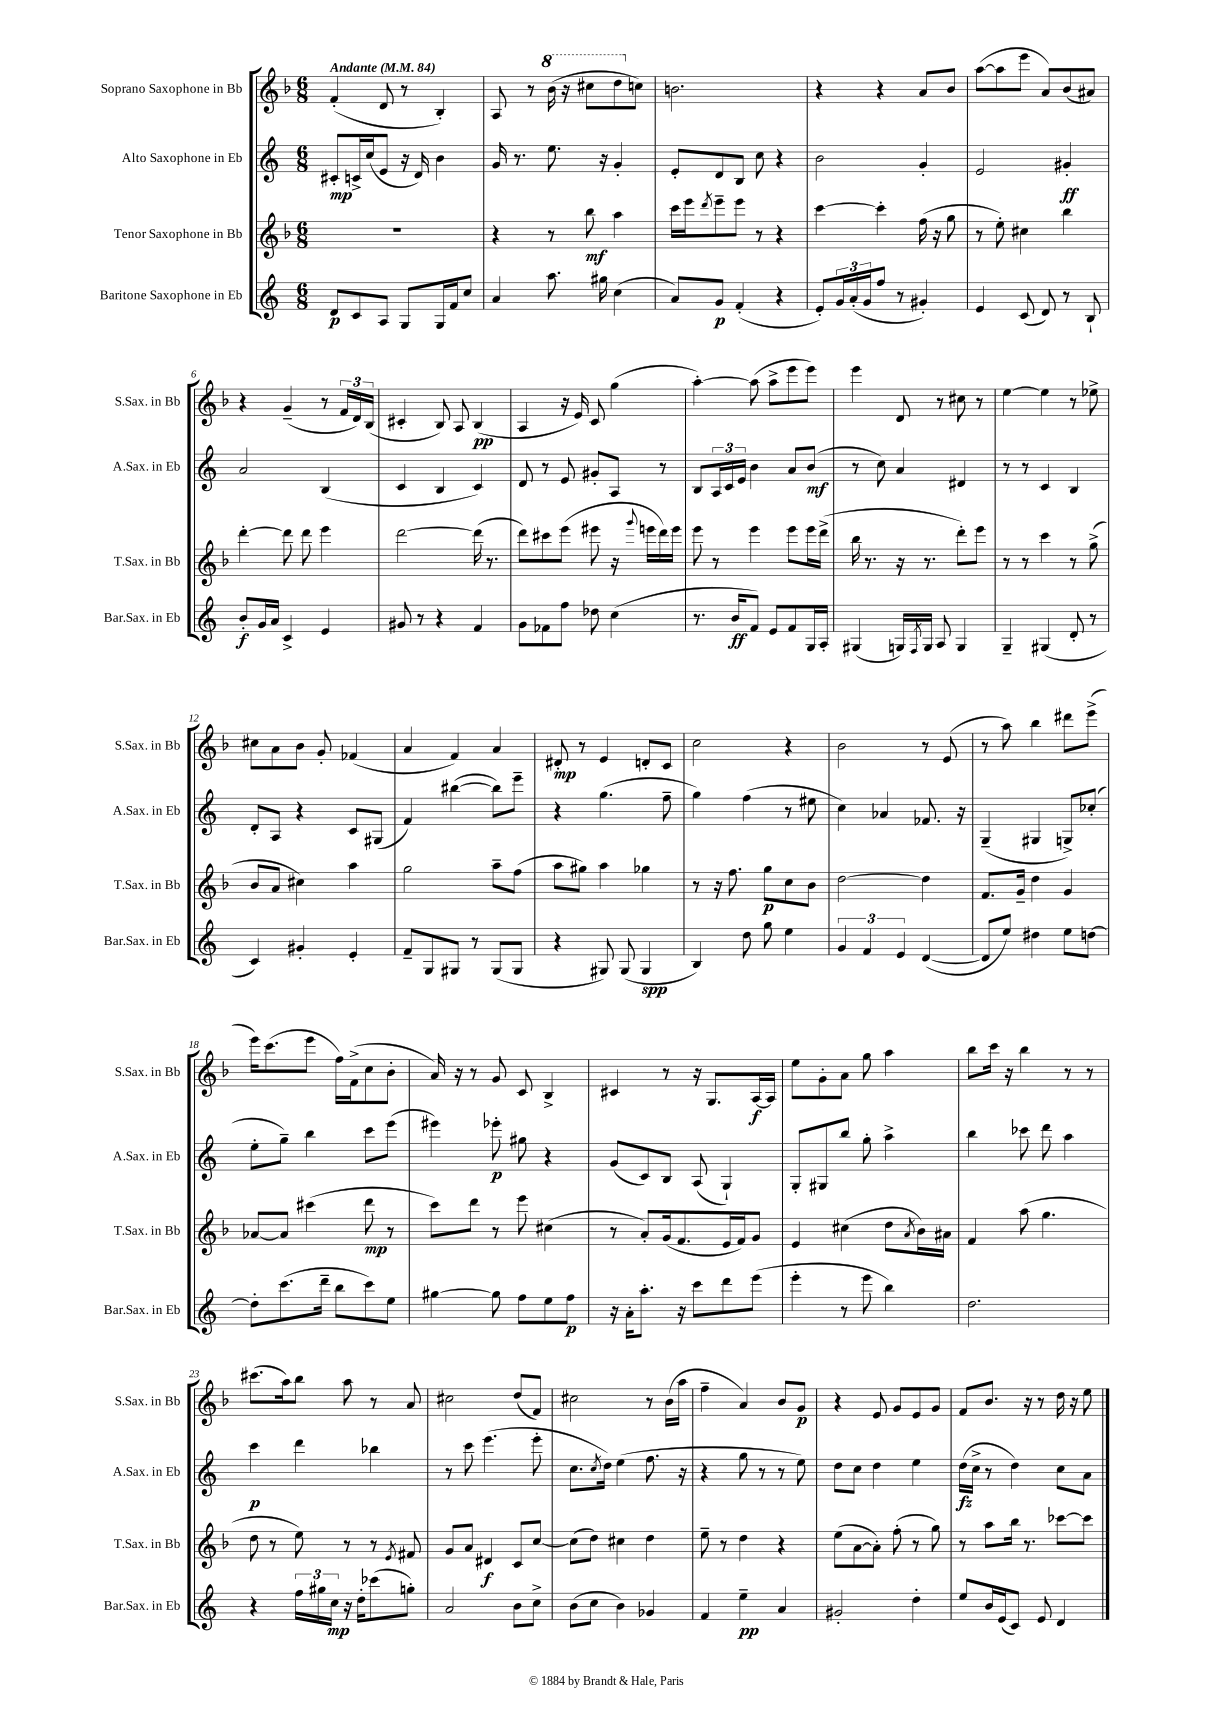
<<
\new StaffGroup <<
\new Staff = "s0" \with { instrumentName = "Soprano Saxophone in Bb" shortInstrumentName = "S.Sax. in Bb" } {
    \clef treble \key f \major \numericTimeSignature \time 6/8 \tempo "Andante" 4 = 84
    f'4-.( d'8 r8 bes4-.) |
    a8 r8 \ottava #1 bes''16( r16 cis'''8 d'''8 \ottava #0 c''!8) |
    b'2. |
    r4 r4 a'8 bes'8 |
    a''8~( a''8 e'''8 a'8) bes'8( ais'8) |
    r4 g'4--( r8 \tuplet 3/2 { f'16 d'16) bes16( } |
    cis'4-. bes8) a8 bes4\pp( |
    a4 r16 e'16) c'8 g''4( |
    a''4~-.) a''8( a''8-> e'''8 e'''8) |
    e'''4 d'8 r8 cis''8 r8 |
    e''4~ e''4 r8 ees''8-> |
    cis''8 a'8 bes'8 g'8-. fes'4( |
    a'4 f'4) a'4 |
    dis'8-.\mp r8 e'4 d'8-. c'8 |
    c''2 r4 |
    bes'2 r8 e'8( |
    r8 a''8) bes''4 dis'''8 e'''8->( |
    e'''16) c'''8.( e'''8 f''16) f'16->( c''8 bes'8-. |
    a'16) r16 r8 g'8 c'8 bes4-> |
    cis'4 r8 r16 g8. a16~\f a16 |
    e''8 g'8-. a'8 g''8 a''4 |
    bes''8 c'''16 r16 bes''4 r8 r8 |
    cis'''8.( a''16) bes''8 a''8 r8 a'8 |
    cis''2 d''8( f'8) |
    cis''2 r8 bes'16( a''16 |
    f''4-- a'4) bes'8 g'8\p |
    r4 e'8 g'8 e'8 g'8 |
    f'8 bes'8. r16 r8 d''16 r16 e''8 \bar "|." |
}
\new Staff = "s1" \with { instrumentName = "Alto Saxophone in Eb" shortInstrumentName = "A.Sax. in Eb" } {
    \clef treble \key c \major \numericTimeSignature \time 6/8
    cis'8-.\mp c'16-> c''16( e'8 r16 d'16) b'4 |
    g'16 r8. e''8. r16 g'4-. |
    e'8-. d'8 b8 c''8 r4 |
    b'2 g'4-. |
    e'2 gis'4-.\ff |
    a'2 b4( |
    c'4 b4 c'4) |
    d'8 r8 e'8 gis'8-. a8 r8 |
    b8 \tuplet 3/2 { a16 c'16 e'16 } b'4 a'8 b'8\mf( |
    r8 c''8) a'4 dis'4 |
    r8 r8 c'4 b4 |
    d'8-. a8 r4 c'8 gis8( |
    f'4) bis''4~( bis''8) e'''8-- |
    r4 g''4.( f''8-- |
    g''4) f''4( r8 eis''8 |
    c''4) aes'4 fes'8. r16 |
    g4--( gis4 g8->) ces''8-.( |
    e''8-. g''8--) b''4 c'''8 e'''8( |
    eis'''4) ees'''8-.\p gis''8 r4 |
    g'8( c'8) b8 a8( g4-!) |
    g8-. gis8 b''8 g''8-. a''4-> |
    b''4 ces'''8 d'''8 a''4 |
    c'''4\p d'''4 bes''4 |
    r8 c'''8 e'''4.( e'''8-. |
    c''8. \acciaccatura { c''8 } d''16) e''4( f''8. r16 |
    r4 g''8 r8 r8 e''8) |
    d''8 c''8 d''4 e''4 |
    d''16\fz( c''16-> r8 d''4) c''8 a'8 \bar "|." |
}
\new Staff = "s2" \with { instrumentName = "Tenor Saxophone in Bb" shortInstrumentName = "T.Sax. in Bb" } {
    \clef treble \key f \major \numericTimeSignature \time 6/8
    R2. |
    r4 r8 bes''8\mf a''4 |
    c'''16 e'''16 \acciaccatura { d'''8 } e'''8-- e'''8 r8 r4 |
    c'''4~ c'''4-. f''16( r16 g''8 |
    r8 e''8-.) cis''4 bes''4 |
    d'''4~-. d'''8 d'''8 e'''4 |
    d'''2~ d'''16( r8. |
    d'''8) cis'''8 e'''8( eis'''8 r16 \appoggiatura { g'''8 } e'''16 d'''16) e'''16 |
    e'''8 r8 e'''4 e'''8 e'''16 d'''16->( |
    bes''16 r8. r16 r8. d'''8-.) e'''8 |
    r8 r8 c'''4 r8 g''8->( |
    bes'8 a'8 cis''4) a''4 |
    g''2 a''8-- f''8( |
    a''8 gis''8) a''4 ges''4 |
    r8 r16 f''8. g''8\p c''8 bes'8 |
    d''2~ d''4 |
    f'8. g'16-- d''4 g'4 |
    aes'8~ aes'8 cis'''4( d'''8\mp r8 |
    c'''8) d'''8 r8 e'''8 cis''4( |
    r8 a'8-.) g'16( f'8. e'16 f'16) g'8 |
    e'4 cis''4( d''8 \acciaccatura { a'8 } bes'16) ais'16 |
    f'4 a''8( g''4. |
    d''8 r8 e''8) r8 r8 \acciaccatura { e'8 } fis'8 |
    g'8 a'8 dis'4\f c'8 c''8~ |
    c''8( d''8) cis''4 d''4 |
    e''8-- r8 d''4 r4 |
    e''8( a'8~ a'8-.) f''8-.( r8 g''8) |
    r8 a''8 bes''16 r8. ces'''8~ ces'''8 \bar "|." |
}
\new Staff = "s3" \with { instrumentName = "Baritone Saxophone in Eb" shortInstrumentName = "Bar.Sax. in Eb" } {
    \clef treble \key c \major \numericTimeSignature \time 6/8
    d'8\p c'8 a8 g8 g16 f'16 c''8 |
    a'4 a''8. gis''16 c''4( |
    a'8) g'8\p f'4-.( r4 |
    e'8-.) \tuplet 3/2 { g'16 a'16-.( g'16 } f''8 r8 gis'4-.) |
    e'4 c'8( d'8) r8 b8-! |
    b'8-.\f g'16 a'16 c'4-> e'4 |
    gis'8 r8 r4 f'4 |
    g'8 fes'8 f''8 des''8 c''4( |
    r8. b'16\ff f'8) e'8 f'8 g16 a16-. |
    gis4( g16) \acciaccatura { f8 } g16 a8 g4 |
    g4-- gis4( d'8-. r8 |
    c'4) gis'4-. e'4-. |
    f'8-- g8 gis8 r8 gis8( gis8 |
    r4 gis8) gis8( gis4\spp |
    b4) d''8 g''8 e''4 |
    \tuplet 3/2 { g'4 f'4 e'4 } d'4~( |
    d'8 e''8) dis''4 e''8 d''8~ |
    d''8-. c'''8.( d'''16-- b''8 c'''8) e''8 |
    gis''4~ gis''8 f''8 e''8 f''8\p |
    r16 a'16-. a''8.-. r16 c'''8 d'''8 e'''8( |
    e'''4-. r8 e'''8 b''4) |
    d''2. |
    r4 \tuplet 3/2 { f''16 gis''16 c''16\mp } r16 d''16-. ces'''8( g''8-.) |
    a'2 b'8 c''8-> |
    b'8( c''8 b'4) ges'4 |
    f'4 e''4--\pp a'4 |
    gis'2-. d''4-. |
    e''8 b'16 e'16( c'8) e'8 d'4 \bar "|." |
}
>>
>>
